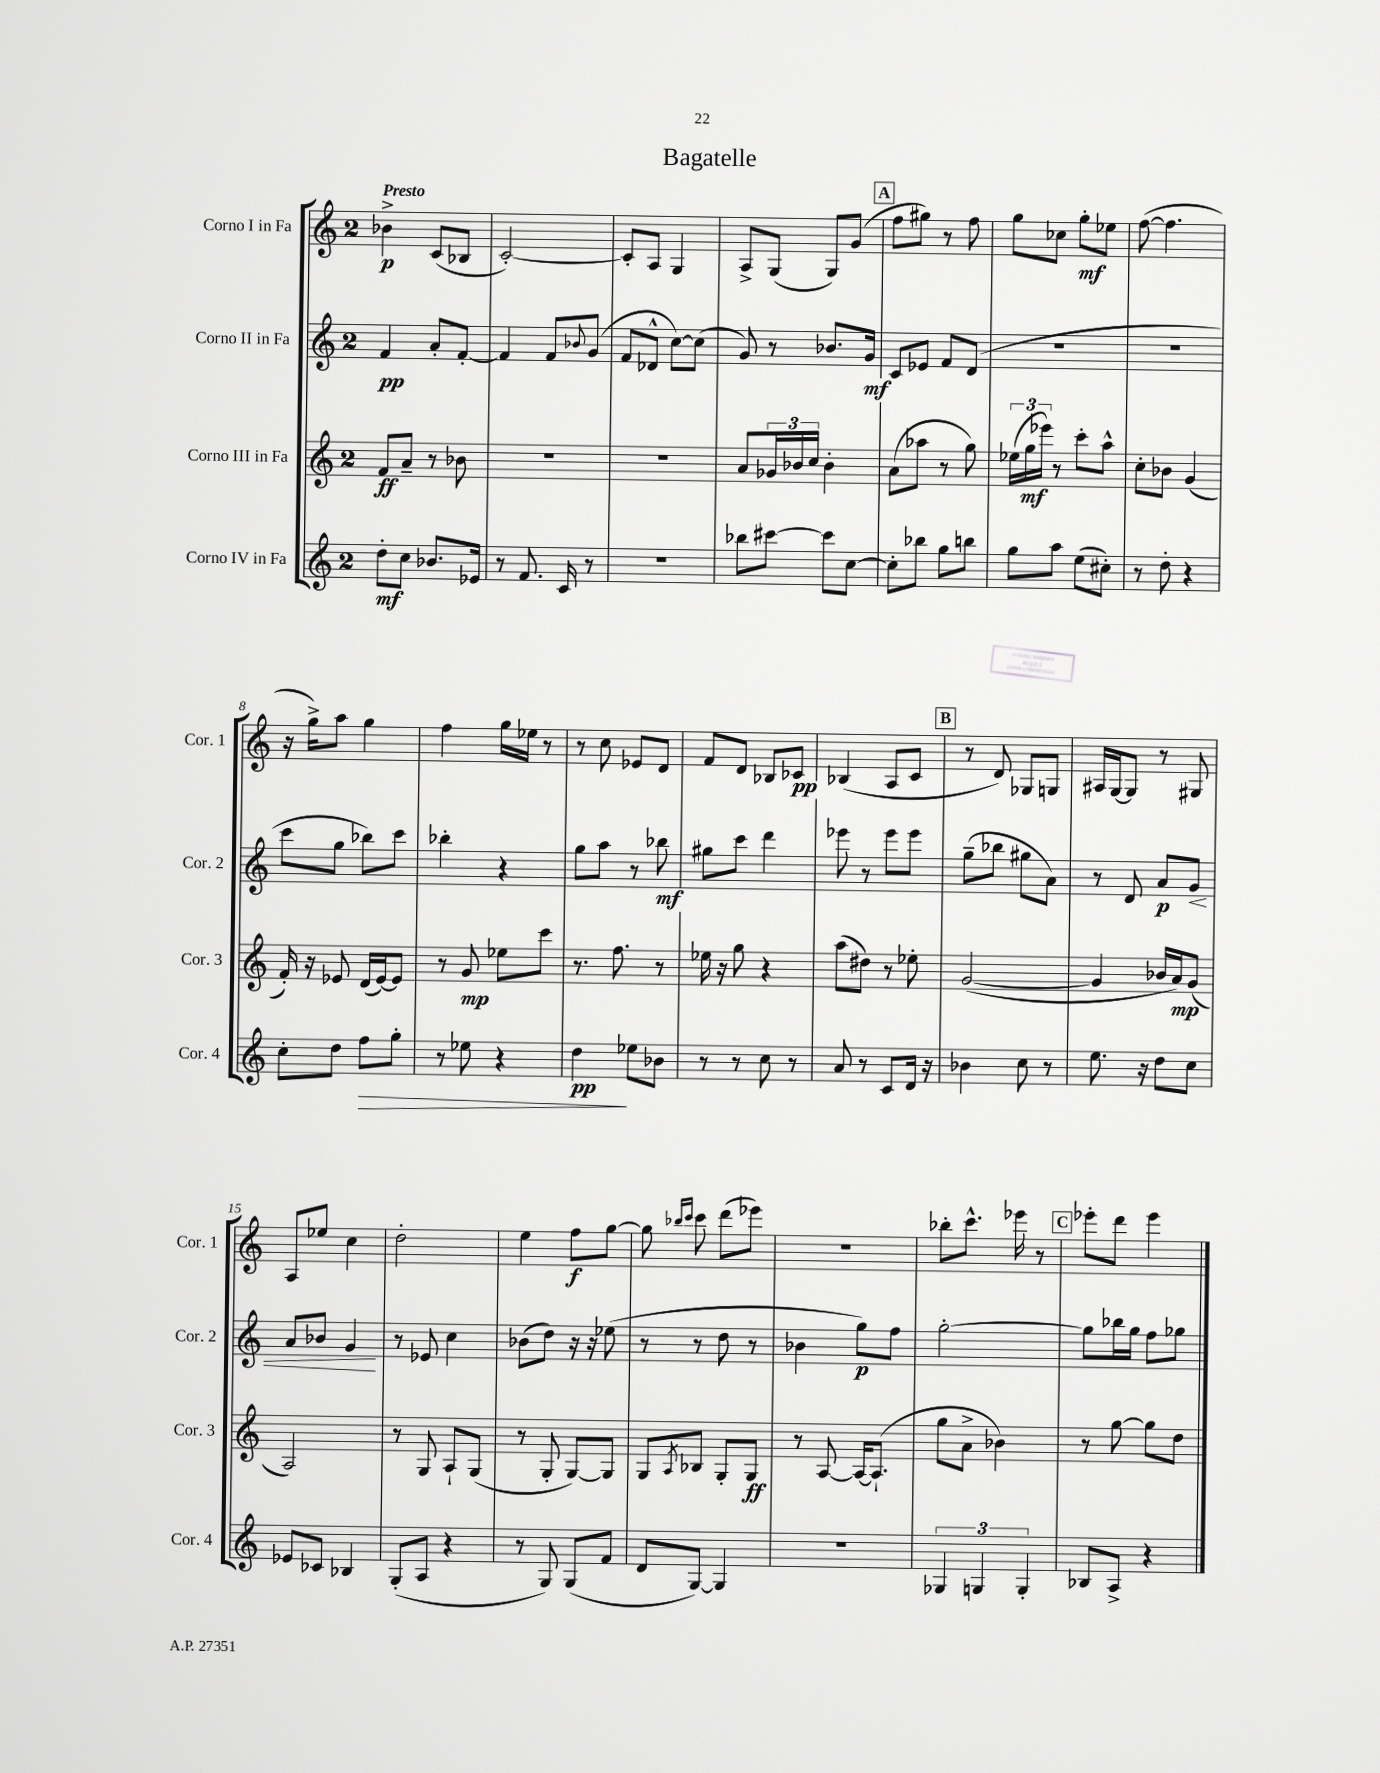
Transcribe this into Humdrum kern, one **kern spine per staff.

**kern	**dynam	**kern	**dynam	**kern	**dynam	**kern	**dynam
*part4	*part4	*part3	*part3	*part2	*part2	*part1	*part1
*staff4	*staff4	*staff3	*staff3	*staff2	*staff2	*staff1	*staff1
*I"Corno IV in Fa	*	*I"Corno III in Fa	*	*I"Corno II in Fa	*	*I"Corno I in Fa	*
*I'Cor. 4	*	*I'Cor. 3	*	*I'Cor. 2	*	*I'Cor. 1	*
*clefG2	*	*clefG2	*	*clefG2	*	*clefG2	*
*k[]	*	*k[]	*	*k[]	*	*k[]	*
*M2/4	*	*M2/4	*	*M2/4	*	*M2/4	*
=1	=1	=1	=1	=1	=1	=1	=1
!	!	!	!	!	!	!LO:TX:a:B:t=Presto	!
8dd'\L	mf	8f/L	ff	4f/	pp	4b-X^\	p
8cc\J	.	8a~/J	.	.	.	.	.
8.b-X/L	.	8r	.	8a'/L	.	(8c/L	.
.	.	8b-X\	.	[8f'/J	.	8B-X/J	.
16e-X/Jk	.	.	.	.	.	.	.
=2	=2	=2	=2	=2	=2	=2	=2
8r	.	2r	.	4f/]	.	[2c'/)	.
8.f/	.	.	.	.	.	.	.
.	.	.	.	8f/L	.	.	.
16c/	.	.	.	.	.	.	.
.	.	.	.	8qqb-X/	.	.	.
8r	.	.	.	(8g/J	.	.	.
=3	=3	=3	=3	=3	=3	=3	=3
2r	.	2r	.	8f/L	.	8c'/L]	.
.	.	.	.	8d-X^^/J	.	8A/J	.
.	.	.	.	[8cc\L)	.	4G/	.
.	.	.	.	(8cc\J]	.	.	.
=4	=4	=4	=4	=4	=4	=4	=4
8bb-X\L	.	8a/L	.	8g/)	.	8A^/L	.
[8ccc#X\J	.	24g-X/L	.	8r	.	(8G/J	.
.	.	24b-X/	.	.	.	.	.
.	.	24cc/JJ	.	.	.	.	.
8ccc#\L]	.	4b-'\	.	8.b-X/L	.	8G/L)	.
[8cc\J	.	.	.	.	.	(8g/J	.
.	.	.	.	16g/Jk	mf	.	.
!!LO:REH:place=s1:t=A
=5	=5	=5	=5	=5	=5	=5	=5
8cc'\L]	.	(8a\L	.	8c/L	.	8ff\L	.
8bb-X\J	.	8aa-X\J	.	8e-X/J	.	8gg#X\J)	.
8gg\L	.	8r	.	8f/L	.	8r	.
8bbn\J	.	8gg\)	.	(8d/J	.	8ff\	.
=6	=6	=6	=6	=6	=6	=6	=6
8gg\L	.	(24ee-X\LL	.	2r	.	8gg\L	.
.	.	24gg\	mf	.	.	.	.
.	.	24eee-X\JJ)	.	.	.	.	.
8aa\J	.	8r	.	.	.	8cc-X\J	.
(8ee\L	.	8ccc'\L	.	.	.	8gg'\L	mf
8cc#X'\J)	.	8aa^^\J	.	.	.	8ee-X\J	.
=7	=7	=7	=7	=7	=7	=7	=7
8r	.	8cc'\L	.	2r	.	([8ff\	.
8dd'\	.	8b-X\J	.	.	.	4.ff\]	.
4r	.	(4g/	.	.	.	.	.
!!LO:LB:g=z
=8	=8	=8	=8	=8	=8	=8	=8
8cc'\L	.	16f'/)	.	8ccc\L	.	16r	.
.	.	16r	.	.	.	16gg^\KL)	.
8dd\J	.	8e-X/	.	8gg\J	.	8aa\J	.
!	!LO:HP:b	!	!	!	!	!	!
8ff\L	>	(16d/LL	.	8bb-X\L)	.	4gg\	.
.	.	[16e-/J)	.	.	.	.	.
8gg'\J	.	8e-/J]	.	8ccc\J	.	.	.
=9	=9	=9	=9	=9	=9	=9	=9
8r	.	8r	.	4bb-X'\	.	4ff\	.
8ee-X\	.	8g/	mp	.	.	.	.
4r	.	8ee-X\L	.	4r	.	16gg\LL	.
.	.	.	.	.	.	16ee-X\JJ	.
.	.	8ccc\J	.	.	.	8r	.
=10	=10	=10	=10	=10	=10	=10	=10
4dd\	pp	8.r	.	8gg\L	.	8r	.
.	.	.	.	8aa\J	.	8cc\	.
.	.	8.ff\	.	.	.	.	.
8ee-X\L	]	.	.	8r	.	8e-X/L	.
8b-X\J	.	8r	.	8bb-X\	mf	8d/J	.
=11	=11	=11	=11	=11	=11	=11	=11
8r	.	16ee-X\	.	8gg#X\L	.	8f/L	.
.	.	16r	.	.	.	.	.
8r	.	8gg\	.	8ccc\J	.	8d/J	.
8cc\	.	4r	.	4ddd\	.	8B-X/L	.
8r	.	.	.	.	.	8c-X/J	pp
=12	=12	=12	=12	=12	=12	=12	=12
8a/	.	(8aa\L	.	8eee-X\	.	(4B-X/	.
8r	.	8dd#X\J)	.	8r	.	.	.
8c/L	.	8r	.	8eee-\L	.	8A/L	.
16d/Jk	.	8ee-X'\	.	8eee-\J	.	8c/J	.
16r	.	.	.	.	.	.	.
!!LO:REH:place=s1:t=B
=13	=13	=13	=13	=13	=13	=13	=13
4b-X\	.	([2g/	.	(8gg~\L	.	8r	.
.	.	.	.	8bb-X\J	.	8d/)	.
8cc\	.	.	.	8gg#X\L	.	8G-X/L	.
8r	.	.	.	8a\J)	.	8Gn/J	.
=14	=14	=14	=14	=14	=14	=14	=14
8.ee\	.	4g/]	.	8r	.	16A#X/LL	.
.	.	.	.	.	.	[16G/J	.
.	.	.	.	8d/	.	8G/J]	.
16r	.	.	.	.	.	.	.
8dd\L	.	16b-X/LL	.	8a/L	p	8r	.
.	.	16a/J)	mp	.	.	.	.
!	!	!	!	!	!LO:HP:b	!	!
8cc\J	.	(8g/J	.	8g/J	<	8G#X/	.
!!LO:LB:g=z
=15	=15	=15	=15	=15	=15	=15	=15
8e-X/L	.	2A/)	.	8a/L	.	8A/L	.
8c-X/J	.	.	.	8b-X/J	.	8ee-X/J	.
4B-X/	.	.	.	4g/	.	4cc\	.
.	.	.	.	.	[	.	.
=16	=16	=16	=16	=16	=16	=16	=16
(8G'/L	.	8r	.	8r	.	2dd'\	.
8A/J	.	8G/	.	8e-X/	.	.	.
4r	.	8A`/L	.	4cc\	.	.	.
.	.	(8G/J	.	.	.	.	.
=17	=17	=17	=17	=17	=17	=17	=17
8r	.	8r	.	(8b-X\L	.	4ee\	.
8G/)	.	8G'/	.	8dd\J)	.	.	.
(8G/L	.	[8G/L)	.	16r	.	8ff\L	f
.	.	.	.	16r	.	.	.
8f/J	.	8G/J]	.	(8ee-X\	.	[8gg\J	.
=18	=18	=18	=18	=18	=18	=18	=18
8d/L	.	8G/L	.	8r	.	8gg\]	.
.	.	.	.	.	.	16qqbb-X/LL	.
.	.	8qA/	.	.	.	16qqccc/JJ	.
[8G/J)	.	8B-X/J	.	8r	.	8ccc\	.
4G/]	.	8G'/L	.	8dd\	.	(8ddd\L	.
.	.	8G/J	ff	8r	.	8eee-X\J)	.
=19	=19	=19	=19	=19	=19	=19	=19
2r	.	8r	.	4b-X\	.	2r	.
.	.	[8A/	.	.	.	.	.
.	.	16A/KL_	.	8gg\L)	p	.	.
.	.	(8.A`/J]	.	.	.	.	.
.	.	.	.	8ff\J	.	.	.
=20	=20	=20	=20	=20	=20	=20	=20
6G-X/	.	8gg\L	.	[2gg'\	.	8bb-X'\L	.
.	.	8a^\J	.	.	.	8.ccc^^\J	.
6Gn/	.	.	.	.	.	.	.
.	.	4b-X\)	.	.	.	.	.
.	.	.	.	.	.	16eee-X\	.
6G'/	.	.	.	.	.	.	.
.	.	.	.	.	.	8r	.
!!LO:REH:place=s1:t=C
=21	=21	=21	=21	=21	=21	=21	=21
8B-X/L	.	8r	.	8gg\L]	.	8eee-X'\L	.
8A^/J	.	[8gg\	.	16bb-X\L	.	8ddd\J	.
.	.	.	.	16gg\JJ	.	.	.
4r	.	8gg\L]	.	8ff\L	.	4eee-\	.
.	.	8dd\J	.	8gg-X\J	.	.	.
==	==	==	==	==	==	==	==
*-	*-	*-	*-	*-	*-	*-	*-
